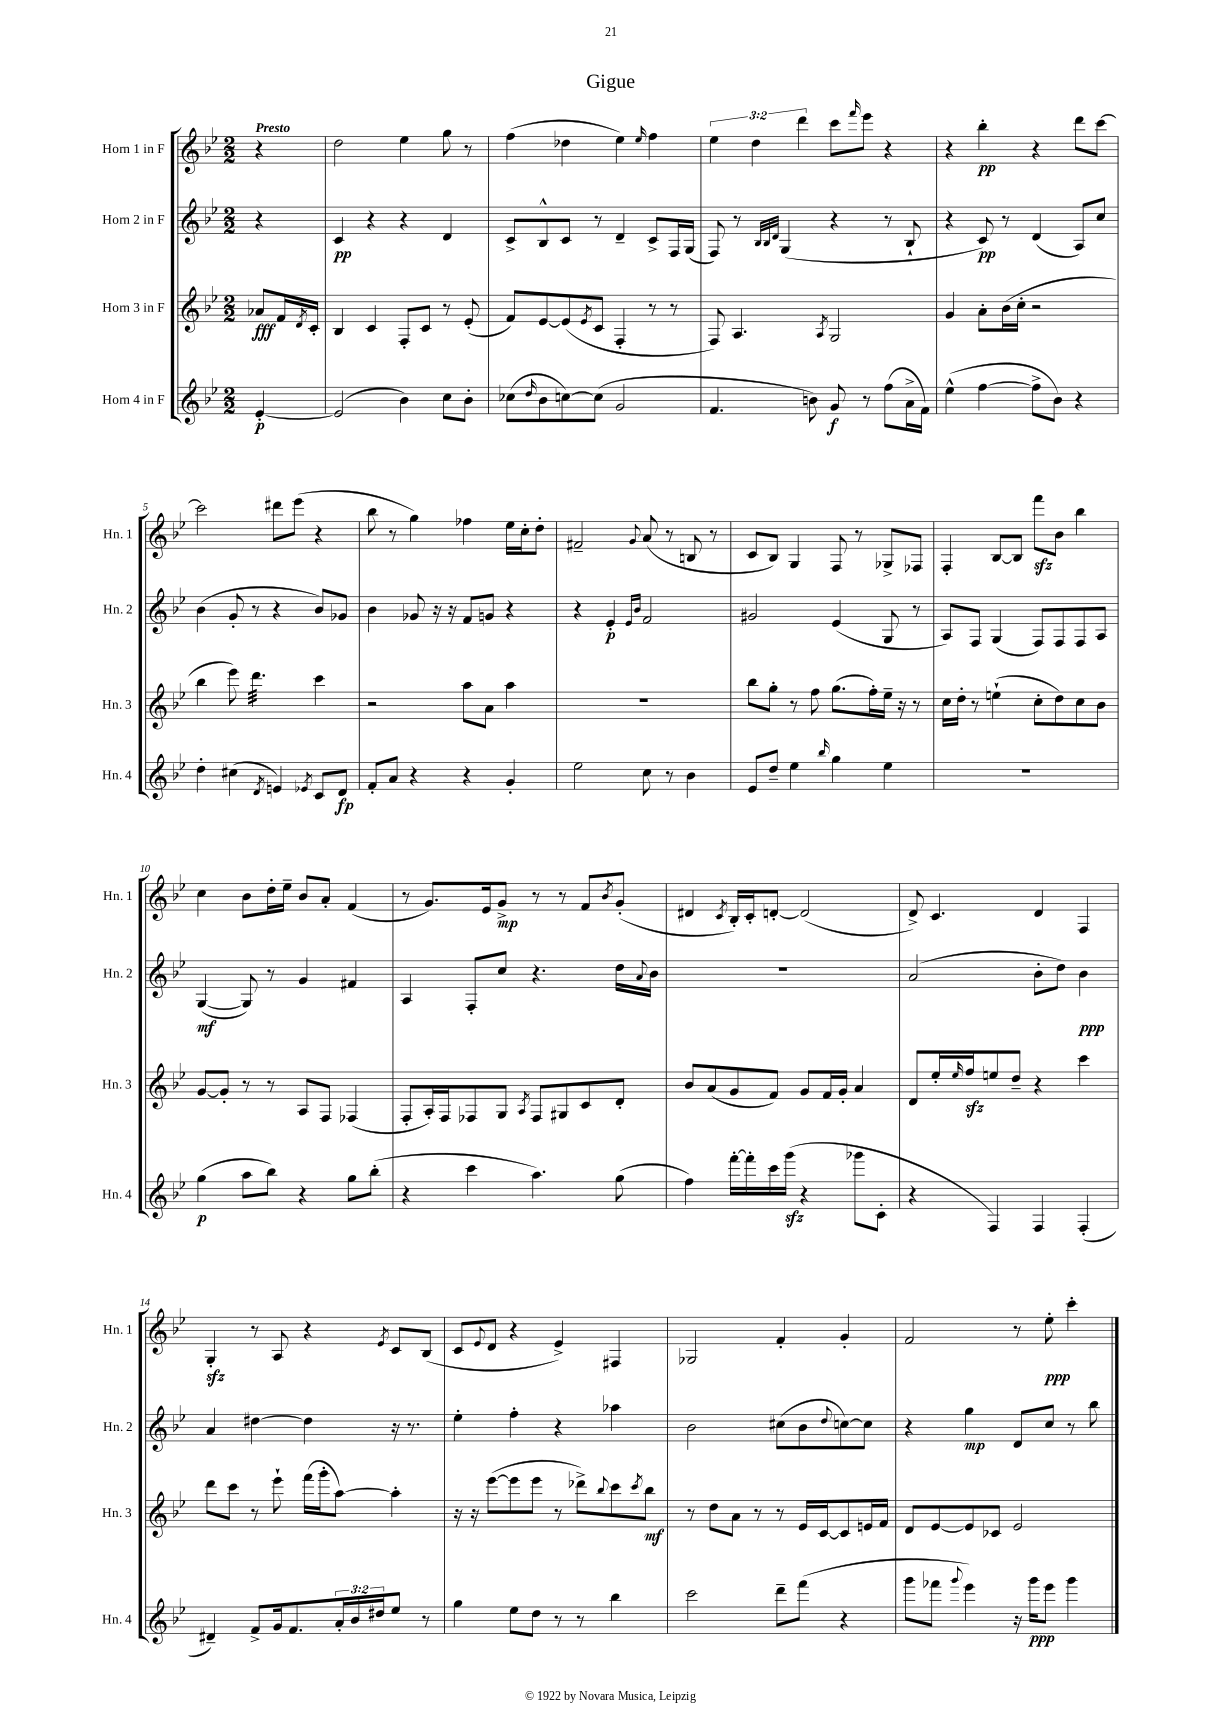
\header { title = "Gigue" }
<<
\new StaffGroup <<
\new Staff = "s0" \with { instrumentName = "Horn 1 in F" shortInstrumentName = "Hn. 1" } {
    \clef treble \key bes \major \numericTimeSignature \time 2/2 \override Staff.TupletNumber.text = #tuplet-number::calc-fraction-text \partial 4 \tempo "Presto"
    r4 |
    d''2 ees''4 g''8 r8 |
    f''4( des''4 ees''4) \grace { ees''16 } f''4 |
    \tuplet 3/2 { ees''4 d''4 d'''4 } c'''8 \grace { f'''16 } ees'''8 r4 |
    r4 bes''4-.\pp r4 d'''8 c'''8~ |
    c'''2 dis'''8 ees'''8( r4 |
    bes''8 r8 g''4) fes''4 ees''16 c''16-. d''8-. |
    fis'2-- \appoggiatura { g'8 } a'8( r8 b8 r8 |
    c'8 bes8) g4 f8 r8 ges8-> fes8 |
    f4-. bes8~ bes8 f'''8\sfz bes'8 bes''4 |
    c''4 bes'8 d''16-. ees''16-- bes'8 a'8-. f'4( |
    r8 g'8.) ees'16 g'8->\mp r8 r8 f'8 \acciaccatura { bes'8 } g'8-.( |
    dis'4 \acciaccatura { c'8 } bes16-.) c'16-. d'8~-. d'2( |
    d'8->) c'4. d'4 f4 |
    g4-.\sfz r8 a8 r4 \acciaccatura { ees'8 } c'8 bes8( |
    c'8 \appoggiatura { ees'8 } d'8 r4 ees'4->) fis4 |
    ges2 f'4-. g'4-. |
    f'2 r8 ees''8-.\ppp c'''4-. \bar "|." |
}
\new Staff = "s1" \with { instrumentName = "Horn 2 in F" shortInstrumentName = "Hn. 2" } {
    \clef treble \key bes \major \numericTimeSignature \time 2/2 \partial 4
    r4 |
    c'4\pp r4 r4 d'4 |
    c'8-> bes8-^ c'8 r8 d'4-- c'8-> f16 g16( |
    f8) r8 \grace { bes32 bes32 d'32 } g4( r4 r8 bes8-! |
    r4 c'8\pp) r8 d'4( a8) c''8 |
    bes'4( g'8-. r8 r4 bes'8) ges'8 |
    bes'4 ges'8 r16 r16 f'8 g'8 r4 |
    r4 ees'4-.\p \grace { ees'16 bes'16 } f'2 |
    gis'2 ees'4( g8 r8 |
    a8) f8 g4( f8) f8 f8 a8 |
    g4~\mf( g8) r8 g'4 fis'4 |
    a4 f8-. c''8 r4. d''16 \appoggiatura { a'8 } bes'16 |
    R1 |
    a'2( bes'8-. d''8) bes'4\ppp |
    a'4 dis''4~ dis''4 r16 r8. |
    ees''4-. f''4-. r4 aes''4 |
    bes'2 cis''8( bes'8 \appoggiatura { d''8 } c''8~) c''8 |
    r4 g''4\mp d'8 c''8 r8 bes''8 \bar "|." |
}
\new Staff = "s2" \with { instrumentName = "Horn 3 in F" shortInstrumentName = "Hn. 3" } {
    \clef treble \key bes \major \numericTimeSignature \time 2/2 \partial 4
    aes'8\fff f'16 \acciaccatura { d'8 } c'16-. |
    bes4 c'4 f8-. c'8 r8 ees'8-.( |
    f'8) ees'8~ ees'8( \acciaccatura { ees'8 } c'8 f4-. r8 r8 |
    f8) a4. \acciaccatura { a8 } g2 |
    g'4 a'8-. bes'16( c''16-. r2 |
    bes''4 ees'''8) d'''4.:32 c'''4 |
    r2 a''8 a'8 a''4 |
    R1 |
    bes''8 g''8-. r8 f''8 g''8.( f''16-.) ees''16-- r16 r8 |
    c''16 d''16-. r8 e''4-!( c''8-. d''8) c''8 bes'8 |
    g'8~ g'8-. r8 r8 a8 f8 fes4( |
    f8-. a16-.) f16 fes8 g8 \acciaccatura { a8 } fes8 gis8 c'8 d'8-. |
    bes'8 a'8( g'8 f'8) g'8 f'16 g'16-. a'4 |
    d'8 ees''16-. \grace { ees''16 } f''16\sfz e''8 d''8-- r4 c'''4 |
    d'''8 c'''8 r8 ees'''8-! f'''16( g'''16-. a''8~) a''4-. |
    r16 r16 ees'''8~( ees'''8 ees'''8 r8 des'''8->) \appoggiatura { bes''8 } c'''8 \acciaccatura { c'''8 } bes''8\mf |
    r8 d''8 a'8 r8 r8 ees'16 c'16~ c'8 e'16 f'16 |
    d'8 ees'8~ ees'8 ces'8 ees'2 \bar "|." |
}
\new Staff = "s3" \with { instrumentName = "Horn 4 in F" shortInstrumentName = "Hn. 4" } {
    \clef treble \key bes \major \numericTimeSignature \time 2/2 \override Staff.TupletNumber.text = #tuplet-number::calc-fraction-text \partial 4
    ees'4~-.\p |
    ees'2( bes'4) c''8 bes'8-. |
    ces''8( \grace { d''16 } bes'8 c''8~) c''8( g'2 |
    f'4. b'8) g'8\f r8 f''8( a'16-> f'16) |
    ees''4-^( f''4~ f''8-> bes'8) r4 |
    d''4-. cis''4( \acciaccatura { d'8 } e'4) \acciaccatura { ees'8 } c'8 d'8\fp |
    f'8-. a'8 r4 r4 g'4-. |
    ees''2 c''8 r8 bes'4 |
    ees'8 d''8-- ees''4 \grace { bes''16 } g''4 ees''4 |
    R1 |
    g''4\p( a''8 bes''8) r4 g''8 bes''8-.( |
    r4 c'''4 a''4.) g''8( |
    f''4) f'''16~-. f'''16-. c'''16 g'''16\sfz( r4 ges'''8 c'8-. |
    r4 f4) f4 f4-.( |
    dis'4--) f'8-> g'16 f'8. \tuplet 3/2 { a'16-. bes'16 dis''16 } ees''8 r8 |
    g''4 ees''8 d''8 r8 r8 bes''4 |
    c'''2 d'''8-- f'''8( r4 |
    g'''8 fes'''8 \appoggiatura { g'''8 } ees'''4) r16 g'''16\ppp ees'''8 g'''4 \bar "|." |
}
>>
>>
